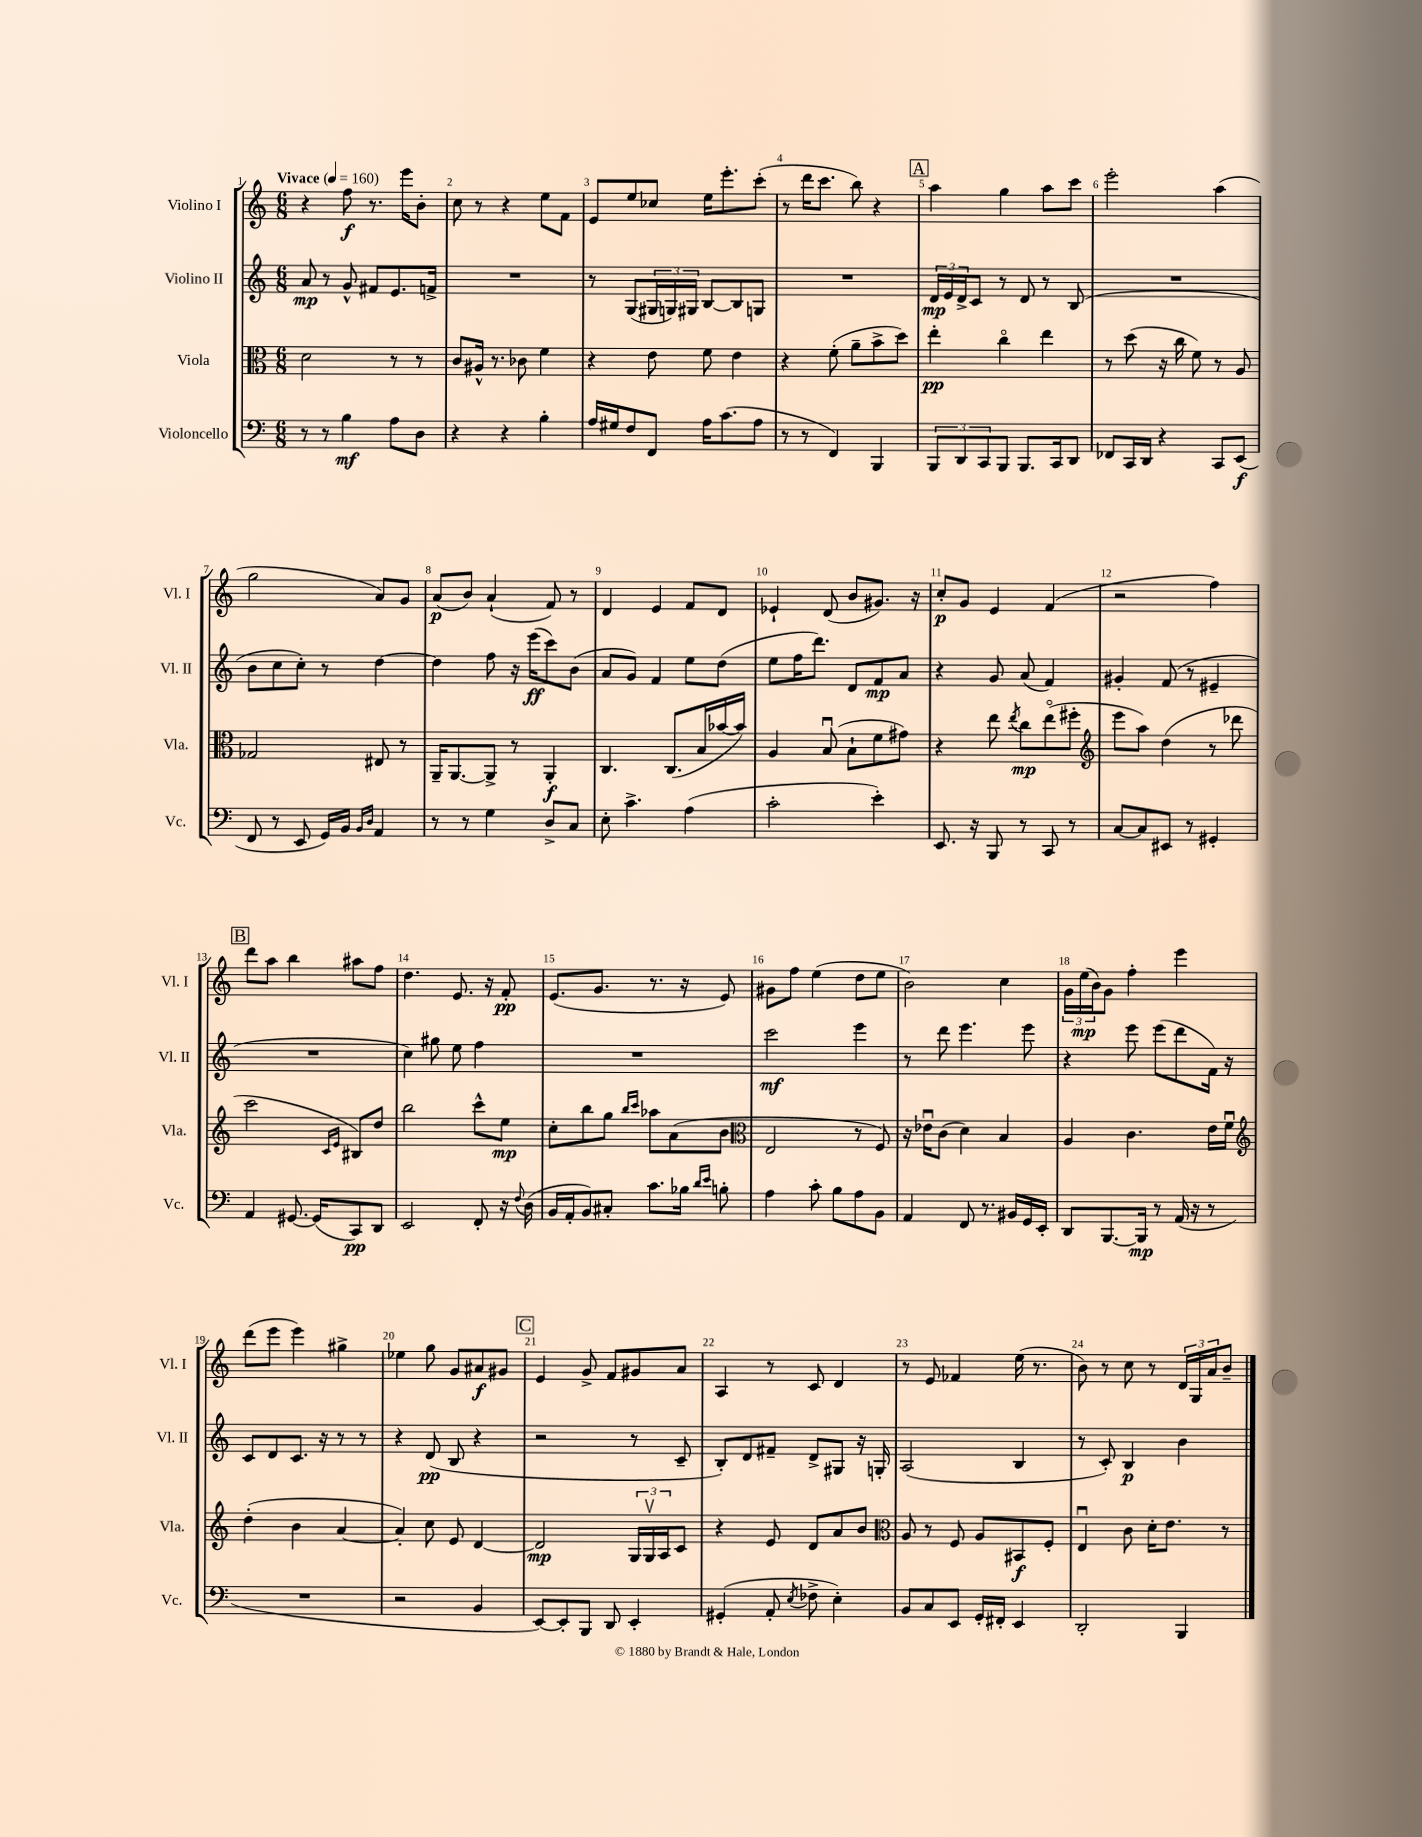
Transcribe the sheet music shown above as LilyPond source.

<<
\new StaffGroup <<
\new Staff = "s0" \with { instrumentName = "Violino I" shortInstrumentName = "Vl. I" } {
    \clef treble \key c \major \numericTimeSignature \time 6/8 \tempo "Vivace" 4 = 160
    r4 f''8\f r8. e'''16 b'8-. |
    c''8 r8 r4 e''8 f'8 |
    e'8 e''8 ces''8 e''16 e'''8.-. c'''8-.( |
    r8 d'''16 c'''8. b''8) r4 |
    \mark \markup { \box "A" } a''4 g''4 a''8 c'''8 |
    e'''2-. a''4( |
    g''2 a'8) g'8 |
    a'8\p( b'8) a'4-!( f'8) r8 |
    d'4 e'4 f'8 d'8 |
    ees'4-! d'8( b'8 gis'8.) r16 |
    c''8-.\p g'8 e'4 f'4( |
    r2 f''4) |
    \mark \markup { \box "B" } d'''8 a''8 b''4 ais''8 f''8 |
    d''4. e'8. r16 f'8-.\pp |
    e'8.( g'8. r8. r16 e'8) |
    gis'8 f''8 e''4( d''8 e''8 |
    b'2) c''4 |
    \tuplet 3/2 { g'16 e''16\mp( b'16) } g'8 f''4-. e'''4 |
    d'''8( e'''8 e'''4) gis''4-> |
    ees''4 g''8 g'8 ais'8\f gis'8 |
    \mark \markup { \box "C" } e'4 g'8-> f'8 gis'8 a'8 |
    a4 r8 c'8 d'4 |
    r8 e'8 fes'4 e''16( r8. |
    b'8) r8 c''8 r8 \tuplet 3/2 { d'16 g16 a'16 } b'8-- \bar "|." |
}
\new Staff = "s1" \with { instrumentName = "Violino II" shortInstrumentName = "Vl. II" } {
    \clef treble \key c \major \numericTimeSignature \time 6/8
    a'8\mp r8 g'8-^ fis'8 e'8. f'16-> |
    R2. |
    r8 g8( \tuplet 3/2 { gis16 g16) gis16 } b8~ b8 g8 |
    R2. |
    \mark \markup { \box "A" } \tuplet 3/2 { d'16\mp e'16 d'16-> } c'8 r8 d'8 r8 b8( |
    R2. |
    b'8 c''8 c''8-.) r8 d''4~ |
    d''4 f''8 r16 e'''16\ff( c'''8) b'8( |
    a'8 g'8) f'4 e''8 d''8( |
    e''8 f''16 d'''8.) d'8 f'8\mp a'8 |
    r4 g'8 a'8( f'4) |
    gis'4-. f'8( r8 eis'4-- |
    \mark \markup { \box "B" } R2. |
    c''4) gis''8 e''8 f''4 |
    R2. |
    c'''2\mf e'''4 |
    r8 d'''8 e'''4. e'''8 |
    r4 e'''8 e'''8( d'''8 f'16) r16 |
    c'8 d'8 c'8. r16 r8 r8 |
    r4 d'8\pp( b8 r4 |
    \mark \markup { \box "C" } r2 r8 c'8-- |
    b8-.) d'8 fis'8-- d'8-> gis8 r16 g16-. |
    a2( b4 |
    r8 c'8-.) b4\p b'4 \bar "|." |
}
\new Staff = "s2" \with { instrumentName = "Viola" shortInstrumentName = "Vla." } {
    \clef alto \key c \major \numericTimeSignature \time 6/8
    d'2 r8 r8 |
    c'8 ais16-^ r8. ces'8 f'4 |
    r4 e'8 f'8 e'4 |
    r4 f'8-.( a'8-- b'8-> d''8) |
    \mark \markup { \box "A" } e''4-.\pp c''4\flageolet e''4 |
    r8 d''8( r16 c''16 f'8) r8 a8 |
    ges2 eis8 r8 |
    a,16-- a,8.~ a,8-> r8 a,4-.\f |
    c4. c8.( b16 bes'16~ bes'16) |
    a4 b8\downbow( b8-! f'8 gis'8) |
    r4 e''8 \acciaccatura { e''8 } c''8\mp e''8\flageolet( fis''8-. |
    \clef treble e'''8 a''8) d''4( r8 des'''8 |
    \mark \markup { \box "B" } c'''2 \grace { c'16 e'16 } bis8) d''8 |
    b''2 c'''8-^ e''8\mp |
    c''8-. b''8 g''8 \grace { b''16 c'''16 } aes''8 a'8( b'8 |
    \clef alto e2 r8 f8) |
    r16 ees'16\downbow c'8( d'4) b4 |
    a4 c'4. e'16 f'16\downbow |
    \clef treble d''4-.( b'4 a'4~ |
    a'4-.) c''8 e'8 d'4~ |
    \mark \markup { \box "C" } d'2\mp \tuplet 3/2 { g16 g16\upbow a16 } c'8 |
    r4 e'8 d'8 a'8 b'8 |
    \clef alto a8 r8 f8 a8 bis,8\f f8-. |
    e4\downbow c'8 d'16-. e'8. r8 \bar "|." |
}
\new Staff = "s3" \with { instrumentName = "Violoncello" shortInstrumentName = "Vc." } {
    \clef bass \key c \major \numericTimeSignature \time 6/8
    r8 r8 b4\mf a8 d8 |
    r4 r4 b4-. |
    a16 gis16 f8 f,8 a16 c'8.( a8 |
    r8 r8 f,4) b,,4 |
    \mark \markup { \box "A" } \tuplet 3/2 { b,,8 d,8 c,8 } b,,8 b,,8. c,16 d,8 |
    fes,8 c,16 d,16 r4 c,8 e,8\f( |
    f,8 r8 e,8 g,16) b,16 \grace { b,16 d16 } a,4 |
    r8 r8 g4 d8-> c8 |
    e8-. c'4.-> a4( |
    c'2-. e'4-.) |
    e,8. r16 b,,8 r8 c,8 r8 |
    c8~ c8 eis,8 r8 gis,4-. |
    \mark \markup { \box "B" } a,4 gis,8.~ gis,16( c,8\pp) d,8 |
    e,2 f,8-. r16 \appoggiatura { f8 } d16( |
    b,16 a,16-. b,8) cis8-. c'8. bes16 \grace { d'16 e'16 } b8-. |
    a4 c'8-. b8 a8 b,8 |
    a,4 f,8 r8. bis,16 g,16 e,16-. |
    d,8 b,,8.~ b,,16\mp r8 a,16( r16 r8 |
    R2. |
    r2 b,4 |
    \mark \markup { \box "C" } e,8~) e,8-. b,,8 d,8 e,4-. |
    gis,4-.( a,8-. \acciaccatura { e8 } fes8-> e4-.) |
    b,8 c8 e,8 g,16-. fis,16-. e,4 |
    d,2-. b,,4 \bar "|." |
}
>>
>>
\layout { \context { \Score \override BarNumber.break-visibility = ##(#f #t #t) barNumberVisibility = #all-bar-numbers-visible } }
